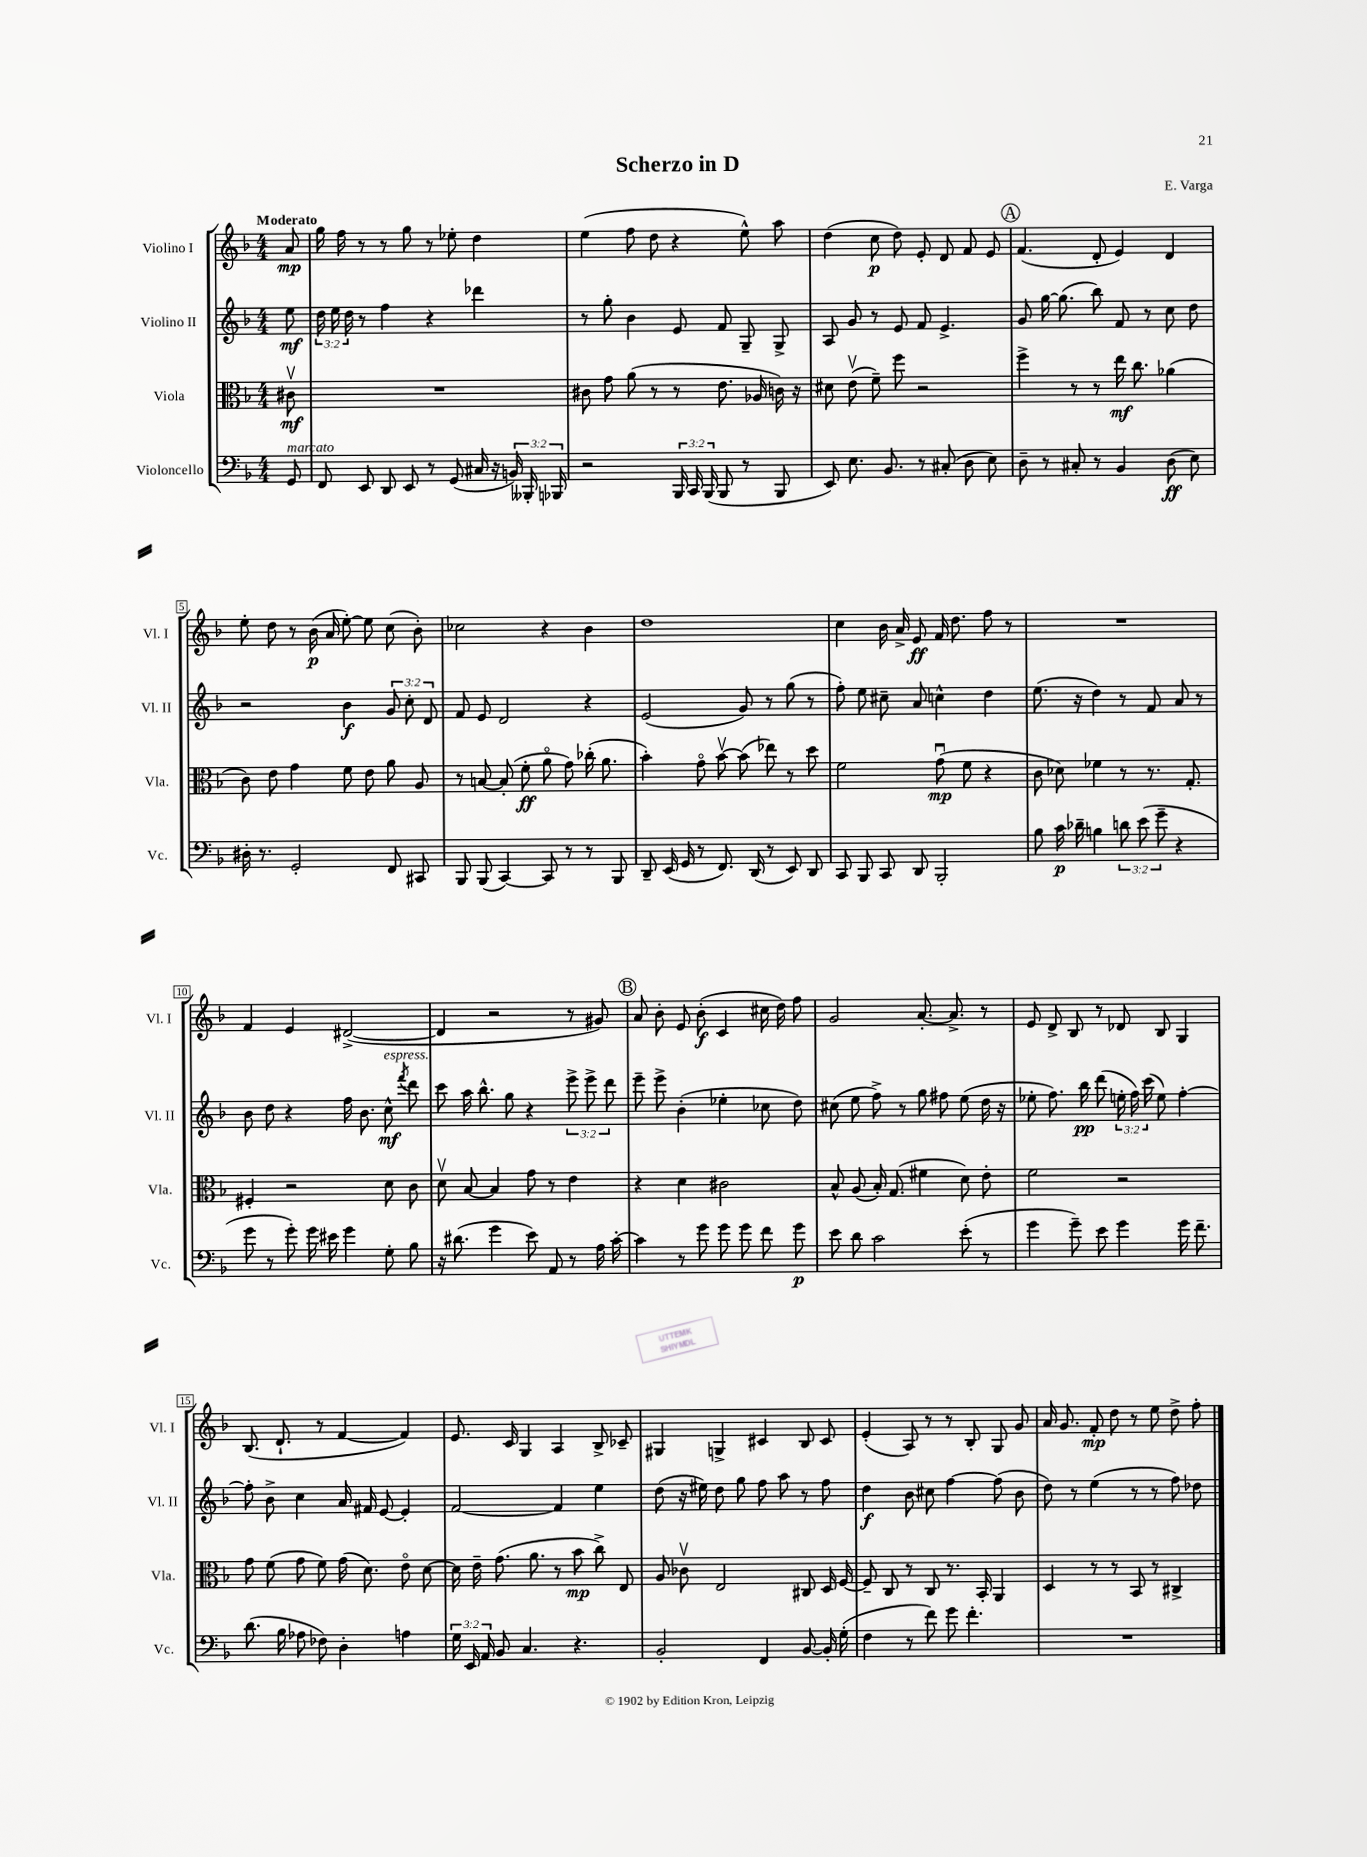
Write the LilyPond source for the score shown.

\header { title = "Scherzo in D" composer = "E. Varga" }
<<
\new StaffGroup <<
\new Staff = "s0" \with { instrumentName = "Violino I" shortInstrumentName = "Vl. I" } {
    \clef treble \key f \major \numericTimeSignature \time 4/4 \partial 8 \tempo "Moderato"
    \autoBeamOff a'8\mp |
    g''16 f''16 r8 r8 g''8 r8 ees''8-. d''4 |
    e''4( f''8 d''8 r4 e''8-^) a''8 |
    d''4( c''8\p d''8) e'8-. d'8 f'8 e'8 |
    \mark \markup { \circle "A" } f'4.( d'8-. e'4) d'4 |
    e''8-. d''8 r8 bes'16\p( a'16 e''8~-.) e''8 c''8( bes'8-.) |
    ces''2 r4 bes'4 |
    d''1 |
    c''4 bes'16 a'16-> e'8\ff f'16 d''8. f''8 r8 |
    R1 |
    f'4 e'4 dis'2~->( |
    dis'4 r2 r8 gis'8) |
    \mark \markup { \circle "B" } a'8 bes'8-. e'8 bes'8-.\f( c'4 cis''16 d''16) f''8 |
    g'2 a'8.~-. a'8.-> r8 |
    e'8 d'8-> bes8 r8 des'8 bes8 g4 |
    bes8.( d'8.-! r8 f'4~ f'4) |
    e'8. c'16 g4 a4 bes8-> ces'8-- |
    gis4 g4-> cis'4 bes8 cis'8 |
    e'4-.( a8) r8 r8 bes8-. g8 g'8 |
    a'16 g'8. f'8-.\mp d''8 r8 e''8 d''8-> f''8-. \bar "|." |
}
\new Staff = "s1" \with { instrumentName = "Violino II" shortInstrumentName = "Vl. II" } {
    \clef treble \key f \major \numericTimeSignature \time 4/4 \override Staff.TupletNumber.text = #tuplet-number::calc-fraction-text \partial 8
    \autoBeamOff e''8\mf |
    \tuplet 3/2 { d''16 e''16 d''16 } r8 f''4 r4 des'''4 |
    r8 g''8-. bes'4 e'8 f'8 g8-- g8-> |
    a8 g'8 r8 e'8 f'8 e'4.-> |
    \mark \markup { \circle "A" } g'8 g''16~ g''8.( bes''8) f'8 r8 c''8 d''8 |
    r2 bes'4\f \tuplet 3/2 { g'8 c''8-. d'8 } |
    f'8 e'8 d'2 r4 |
    e'2( g'8) r8 g''8( r8 |
    f''8-.) e''8 cis''8-- a'8 c''4-^ d''4 |
    e''8.( r16 d''4) r8 f'8 a'8 r8 |
    bes'8 d''8 r4 f''16 bes'8. c''8-^\mf^\markup { \italic "espress." } \acciaccatura { f'''8 } d'''8 |
    c'''8 a''16 bes''8.-^ g''8 r4 \tuplet 3/2 { e'''8-> e'''8-> d'''8 } |
    \mark \markup { \circle "B" } e'''8-- e'''8-> bes'4-.( ees''4-. ces''8 d''8) |
    cis''8( e''8 f''8->) r8 g''8 fis''8 e''8( d''16 r16 |
    ees''8-. f''8.) bes''16\pp d'''8( \tuplet 3/2 { e''16-. f''16) c'''16( } e''8) f''4~-. |
    f''8-. bes'8-> c''4 a'16 fis'16 e'8~ e'4-. |
    f'2~ f'4 e''4 |
    d''8( r16 eis''16) d''8 g''8 f''8 a''8 r8 f''8 |
    d''4\f bes'8 cis''8 f''4~ f''8( bes'8 |
    d''8) r8 e''4( r8 r8 f''8) des''8 \bar "|." |
}
\new Staff = "s2" \with { instrumentName = "Viola" shortInstrumentName = "Vla." } {
    \clef alto \key f \major \numericTimeSignature \time 4/4 \partial 8
    \autoBeamOff cis'8\upbow\mf |
    R1 |
    cis'8 g'8 a'8( r8 r8 e'8. aes16 c'16) r16 |
    dis'8 e'8\upbow( f'8--) f''8 r2 |
    \mark \markup { \circle "A" } f''4-> r8 r8 e''16\mf c''8. aes'4( |
    c'8) e'8 g'4 f'8 e'8 a'8 a8 |
    r8 b8~ b8-.( f'8-.\ff a'8\flageolet g'8) ces''16-.( a'8. |
    bes'4-.) g'8\flageolet bes'8~\upbow bes'8( ees''8) r8 d''8 |
    f'2 g'8\downbow\mp( f'8 r4 |
    c'8 des'8) fes'4 r8 r8. g8.-. |
    fis4-. r2 d'8 c'8 |
    d'8\upbow bes8~ bes4 g'8 r8 e'4 |
    \mark \markup { \circle "B" } r4 d'4 cis'2 |
    bes8-^ a8( bes16-.) g8.( fis'4 d'8) e'8-. |
    f'2 r2 |
    g'8 f'8( g'8 f'8) g'16( d'8.) e'8\flageolet d'8~ |
    d'16 e'16-- g'8.( a'8. r8 bes'8\mp c''8->) e8 |
    a8 ces'8\upbow e2 cis8 d16 f16~ |
    f8-- c8 r8 c8 r8. bes,16-. a,4 |
    d4 r8 r8 bes,8 r8 cis4-> \bar "|." |
}
\new Staff = "s3" \with { instrumentName = "Violoncello" shortInstrumentName = "Vc." } {
    \clef bass \key f \major \numericTimeSignature \time 4/4 \override Staff.TupletNumber.text = #tuplet-number::calc-fraction-text \partial 8
    \autoBeamOff g,8^\markup { \italic "marcato" } |
    f,8 e,8 d,8 e,8 r8 g,8( cis16 r16 \tuplet 3/2 { b,16) beses,,16-. bes,,16 } |
    r2 \tuplet 3/2 { bes,,16 c,16 bes,,16( } bes,,8 r8 bes,,8 |
    e,8) e8. bes,8. r8 cis8-.( d8 e8) |
    \mark \markup { \circle "A" } d8-- r8 cis8-. r8 bes,4 d8\ff( e8) |
    dis16-. r8. g,2-. f,8 cis,8 |
    bes,,8 bes,,8( c,4~) c,8 r8 r8 bes,,8 |
    d,8-- e,16( g,16 r8 f,8.) d,16( r8 e,8) d,8 |
    c,8 bes,,8 c,8 d,8 bes,,2-. |
    bes8 c'16\p des'16-- b4 \tuplet 3/2 { d'8 e'8( g'8-- } r4 |
    g'8 r8 g'8-.) g'16 eis'16 g'4 g8-. bes8 |
    r16 dis'8.( g'4 e'8) a,8 r8 a16 c'16~-. |
    \mark \markup { \circle "B" } c'4 r8 g'8 g'8 g'8 f'8 g'8\p |
    e'8 d'8 c'2 e'8-.( r8 |
    g'4 g'8--) e'8 g'4 g'16 f'8.-- |
    d'8.( bes16 aes8 fes8) d4-. a4 |
    \tuplet 3/2 { g16 e,16 a,16 } bes,8 c4. r4. |
    bes,2-. f,4 bes,8~ bes,16-. g16-.( |
    f4 r8 f'8) g'8 f'4.-. |
    R1 \bar "|." |
}
>>
>>
\layout { \context { \Score \override BarNumber.stencil = #(make-stencil-boxer 0.1 0.3 ly:text-interface::print) } }
